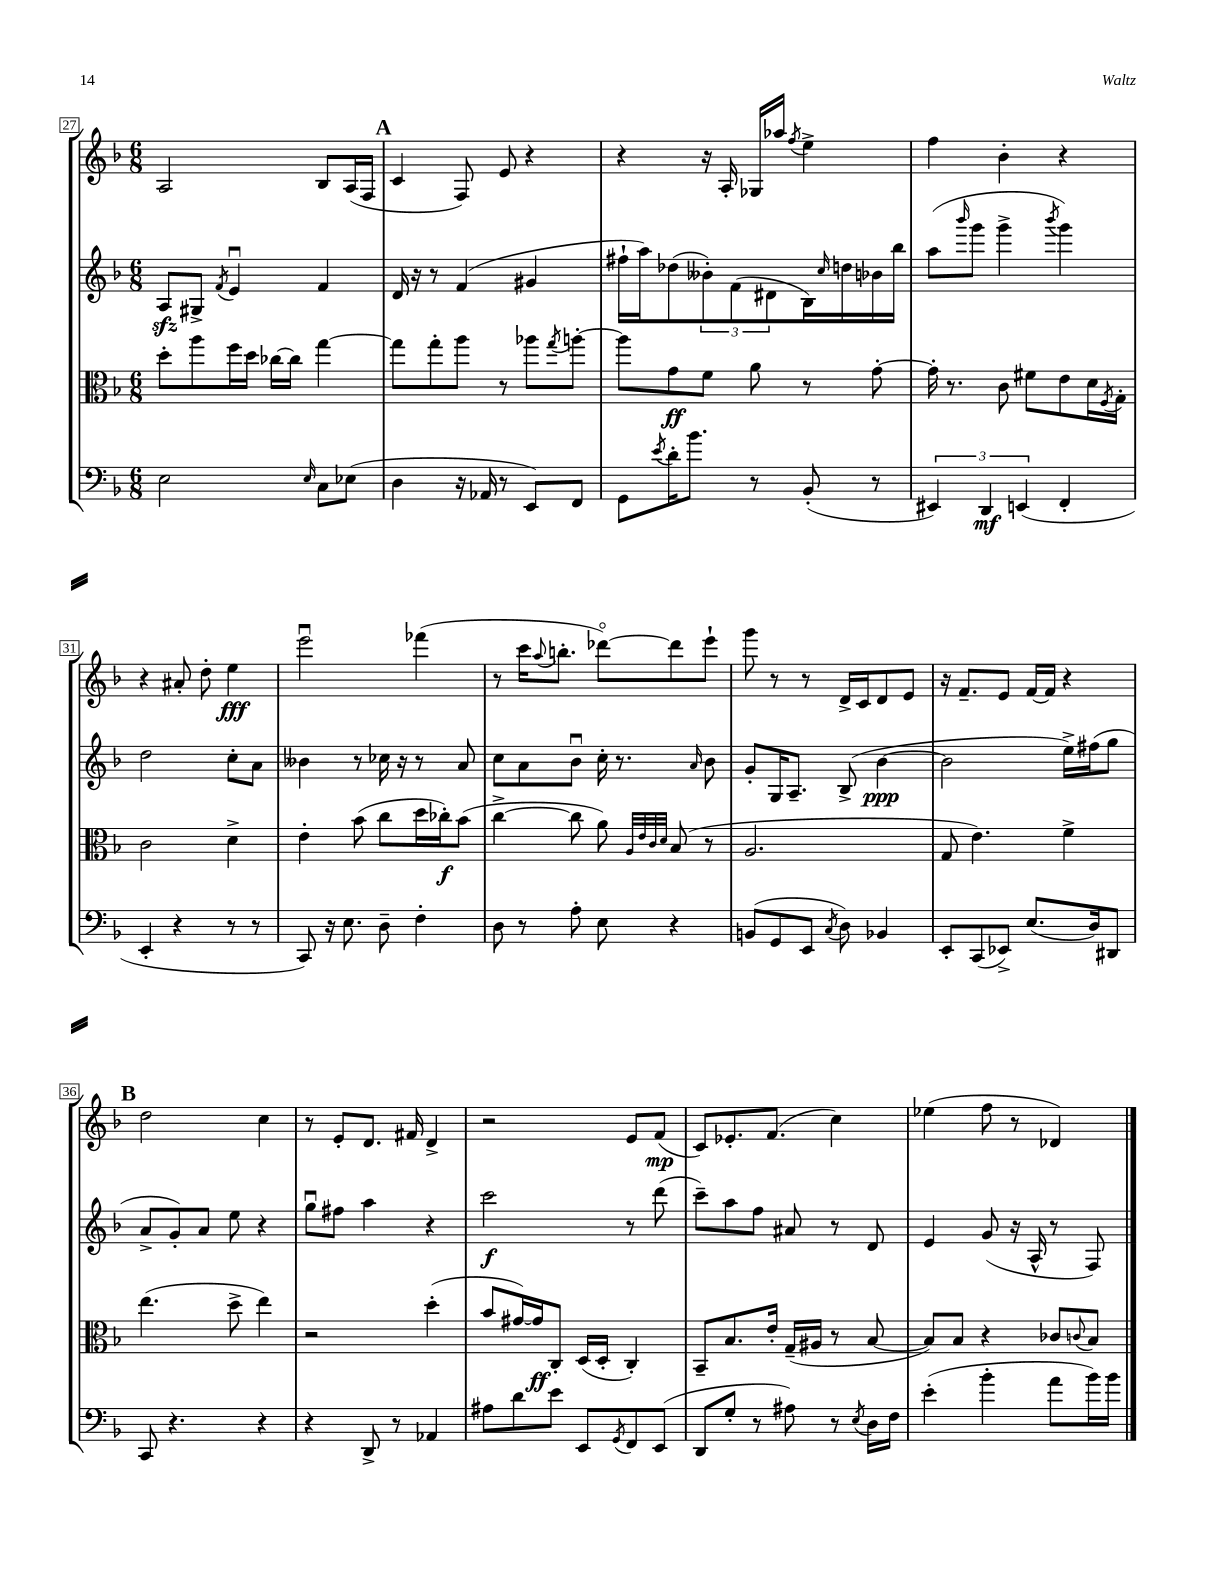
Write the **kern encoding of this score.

**kern	**dynam	**kern	**dynam	**kern	**dynam	**kern	**dynam
*part4	*part4	*part3	*part3	*part2	*part2	*part1	*part1
*staff4	*staff4	*staff3	*staff3	*staff2	*staff2	*staff1	*staff1
*clefF4	*	*clefC3	*	*clefG2	*	*clefG2	*
*k[b-]	*	*k[b-]	*	*k[b-]	*	*k[b-]	*
*M6/8	*	*M6/8	*	*M6/8	*	*M6/8	*
=27	=27	=27	=27	=27	=27	=27	=27
2E\	.	8dd'\L	.	8Azz/L	.	2A/	.
.	.	8aa\	.	8G#X^/J	.	.	.
.	.	.	.	8qf/	.	.	.
.	.	16ff\L	.	4eu/	.	.	.
.	.	16dd\JJ	.	.	.	.	.
.	.	[16cc-X\LL	.	.	.	.	.
.	.	16cc-\JJ]	.	.	.	.	.
16qqE/	.	.	.	.	.	.	.
8C\L	.	[4gg\	.	4f/	.	8B-/L	.
(8E-X\J	.	.	.	.	.	(16A/L	.
.	.	.	.	.	.	16F/JJ	.
!!LO:REH:place=s1:t=A
=28	=28	=28	=28	=28	=28	=28	=28
4D\	.	8gg\L]	.	16d/	.	4c/	.
.	.	.	.	16r	.	.	.
.	.	8gg'\	.	8r	.	.	.
16r	.	8aa\J	.	(4f/	.	8F/)	.
16AA-X/	.	.	.	.	.	.	.
8r	.	8r	.	.	.	8e/	.
8EE/L)	.	8aa-X\L	.	4g#X/	.	4r	.
.	.	8qgg/	.	.	.	.	.
8FF/J	.	[8aan'\J	.	.	.	.	.
=29	=29	=29	=29	=29	=29	=29	=29
8GG\L	.	8aa\L]	.	16ff#X`\LL	.	4r	.
.	.	.	.	16aa\J)	.	.	.
8qe/	.	.	.	.	.	.	.
16d'\K	.	8g\	ff	(8dd-X\	.	.	.
8.b-\J	.	.	.	.	.	.	.
.	.	8f\J	.	12b--X'\)	.	16r	.
.	.	.	.	.	.	16A'/	.
.	.	.	.	(12f\	.	.	.
8r	.	8a\	.	.	.	16G-X/LL	.
.	.	.	.	12d#X\	.	.	.
.	.	.	.	.	.	16aa-X/JJ	.
.	.	.	.	.	.	8qff/	.
(8BB-'/	.	8r	.	16B-\L)	.	4ee^\	.
.	.	.	.	16qqcc/	.	.	.
.	.	.	.	16ddn\	.	.	.
8r	.	[8g'\	.	16b-X\	.	.	.
.	.	.	.	16bb-\JJ	.	.	.
=30	=30	=30	=30	=30	=30	=30	=30
6EE#X/)	.	16g'\]	.	(8aa\L	.	4ff\	.
.	.	8.r	.	.	.	.	.
.	.	.	.	16qqbbb-/	.	.	.
.	.	.	.	8ggg\J	.	.	.
6DD/	mf	.	.	.	.	.	.
.	.	8c\	.	4ggg^\	.	4b-'\	.
(6EEn/	.	.	.	.	.	.	.
.	.	8f#X\L	.	.	.	.	.
.	.	.	.	8qbbb-/	.	.	.
4FF'/	.	8e\	.	4ggg\)	.	4r	.
.	.	16d\L	.	.	.	.	.
.	.	8qF/	.	.	.	.	.
.	.	16G'\JJ	.	.	.	.	.
!!LO:LB:g=z
=31	=31	=31	=31	=31	=31	=31	=31
4EE'/	.	2c\	.	2dd\	.	4r	.
4r	.	.	.	.	.	8a#X'/	.
.	.	.	.	.	.	8dd'\	.
8r	.	4d^\	.	8cc'\L	.	4ee\	fff
8r	.	.	.	8a\J	.	.	.
=32	=32	=32	=32	=32	=32	=32	=32
8CC/)	.	4e'\	.	4b--X\	.	2eeeu\	.
16r	.	.	.	.	.	.	.
8.E\	.	.	.	.	.	.	.
.	.	(8b-\	.	8r	.	.	.
8D~\	.	8cc\L	.	16cc-X\	.	.	.
.	.	.	.	16r	.	.	.
4F'\	.	16dd\L	.	8r	.	(4fff-X\	.
.	.	16cc-X'\J)	f	.	.	.	.
.	.	(8b-\J	.	8a/	.	.	.
=33	=33	=33	=33	=33	=33	=33	=33
8D\	.	[4cc^\	.	8cc\L	.	8r	.
8r	.	.	.	8a\	.	16ccc\KL	.
.	.	.	.	.	.	8qqaa/	.
.	.	.	.	.	.	8.bbn'\J	.
8A'\	.	8cc\]	.	8b-u\J	.	.	.
8E\	.	8a\)	.	16cc'\	.	[8ddd-X\L)	.
.	.	.	.	8.r	.	.	.
.	.	32qqA/LLL	.	.	.	.	.
.	.	32qqe/	.	.	.	.	.
.	.	32qqc/	.	.	.	.	.
.	.	32qqd/JJJ	.	.	.	.	.
4r	.	(8B-/	.	.	.	8ddd-\]	.
.	.	.	.	16qqa/	.	.	.
.	.	8r	.	8b-\	.	8eee`\J	.
=34	=34	=34	=34	=34	=34	=34	=34
(8BBn/L	.	2.A/	.	8g'/L	.	8ggg\	.
8GG/	.	.	.	16G/K	.	8r	.
.	.	.	.	8.A~/J	.	.	.
8EE/J	.	.	.	.	.	8r	.
8qC/	.	.	.	.	.	.	.
8D\)	.	.	.	(8B-^/	.	16d^/LL	.
.	.	.	.	.	.	16c/J	.
4BB-X/	.	.	.	[4b-\	ppp	8d/	.
.	.	.	.	.	.	8e/J	.
=35	=35	=35	=35	=35	=35	=35	=35
8EE'/L	.	8G/	.	2b-\]	.	16r	.
.	.	.	.	.	.	8.f~/L	.
(8CC/	.	4.e\)	.	.	.	.	.
8EE-X^/J)	.	.	.	.	.	8e/J	.
(8.E/L	.	.	.	.	.	[16f/LL	.
.	.	.	.	.	.	16f/JJ]	.
.	.	4f^\	.	16ee^\LL)	.	4r	.
16D/k)	.	.	.	(16ff#X\J	.	.	.
8DD#X/J	.	.	.	8gg\J	.	.	.
!!LO:LB:g=z
!!LO:REH:place=s1:t=B
=36	=36	=36	=36	=36	=36	=36	=36
8CC/	.	(4.ee\	.	8a^/L	.	2dd\	.
4.r	.	.	.	8g'/)	.	.	.
.	.	.	.	8a/J	.	.	.
.	.	8dd^\	.	8ee\	.	.	.
4r	.	4ee\)	.	4r	.	4cc\	.
=37	=37	=37	=37	=37	=37	=37	=37
4r	.	2r	.	8ggu\L	.	8r	.
.	.	.	.	8ff#X\J	.	8e'/L	.
8DD^/	.	.	.	4aa\	.	8.d/J	.
8r	.	.	.	.	.	.	.
.	.	.	.	.	.	16f#X/	.
4AA-X/	.	(4dd'\	.	4r	.	4d^/	.
=38	=38	=38	=38	=38	=38	=38	=38
8A#X\L	.	8b-/L	.	2ccc\	f	2r	.
8d\	.	[16g#X/L)	.	.	.	.	.
.	.	16g#/J]	ff	.	.	.	.
8e\J	.	8C'/J	.	.	.	.	.
8EE/L	.	(16D/LL	.	.	.	.	.
.	.	16D'/JJ	.	.	.	.	.
8qGG/	.	.	.	.	.	.	.
8FF/	.	4C'/)	.	8r	.	8e/L	.
(8EE/J	.	.	.	(8ddd\	.	(8f/J	mp
=39	=39	=39	=39	=39	=39	=39	=39
8DD/L	.	8BB-~/L	.	8ccc~\L)	.	8c/L)	.
8G'/J	.	8.B-/	.	8aa\	.	8.e-X'/	.
8r	.	.	.	8ff\J	.	.	.
.	.	16e'/Jk	.	.	.	(8.f/J	.
8A#X\)	.	(16G~/LL	.	8a#X/	.	.	.
.	.	16A#X/JJ	.	.	.	.	.
8r	.	8r	.	8r	.	4cc\)	.
8qE/	.	.	.	.	.	.	.
16D\LL	.	[8B-/	.	8d/	.	.	.
16F\JJ	.	.	.	.	.	.	.
=40	=40	=40	=40	=40	=40	=40	=40
(4e'\	.	8B-/L])	.	4e/	.	(4ee-X\	.
.	.	8B-/J	.	.	.	.	.
4b-'\	.	4r	.	(8g/	.	8ff\	.
.	.	.	.	16r	.	8r	.
.	.	.	.	16A^^/	.	.	.
8a\L	.	8c-X/L	.	8r	.	4d-X/)	.
.	.	8qqcn/	.	.	.	.	.
16b-\L)	.	8B-/J	.	8F/)	.	.	.
16b-\JJ	.	.	.	.	.	.	.
==	==	==	==	==	==	==	==
*-	*-	*-	*-	*-	*-	*-	*-
